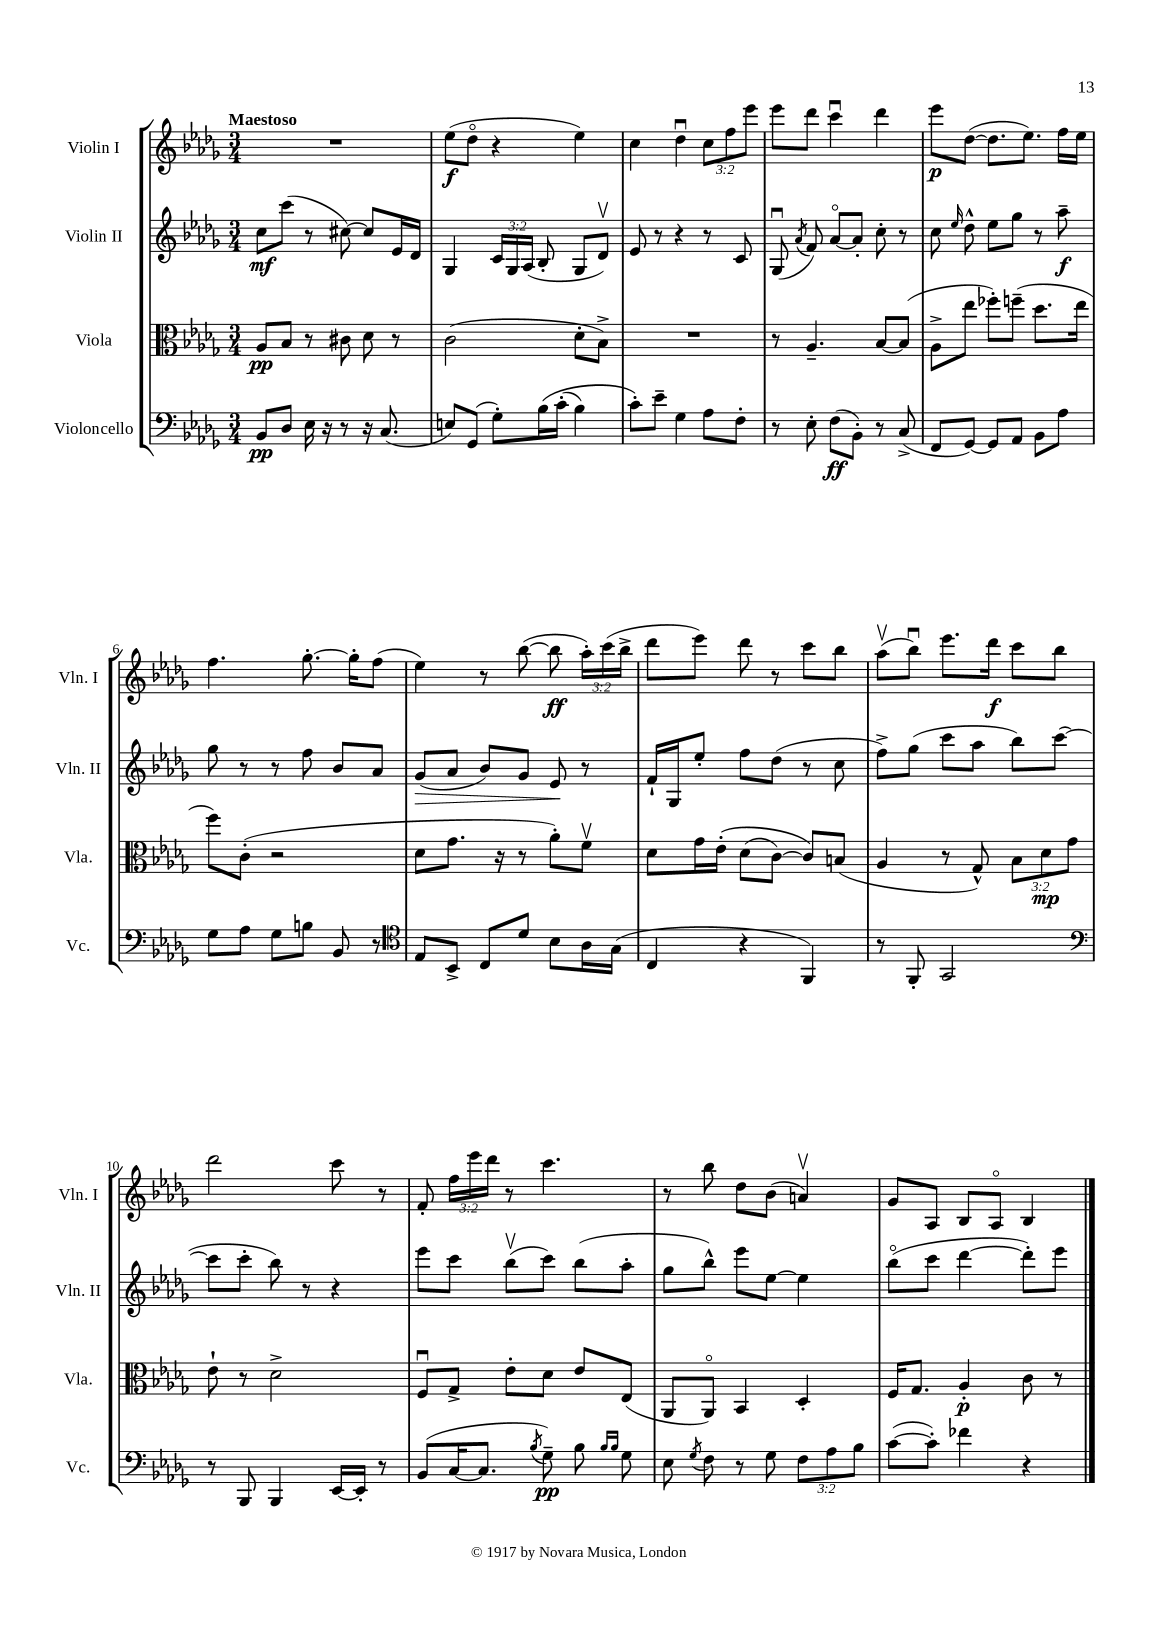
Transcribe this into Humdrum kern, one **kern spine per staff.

**kern	**dynam	**kern	**dynam	**kern	**dynam	**kern	**dynam
*part4	*part4	*part3	*part3	*part2	*part2	*part1	*part1
*staff4	*staff4	*staff3	*staff3	*staff2	*staff2	*staff1	*staff1
*I"Violoncello	*	*I"Viola	*	*I"Violin II	*	*I"Violin I	*
*I'Vc.	*	*I'Vla.	*	*I'Vln. II	*	*I'Vln. I	*
*clefF4	*	*clefC3	*	*clefG2	*	*clefG2	*
*k[b-e-a-d-g-]	*	*k[b-e-a-d-g-]	*	*k[b-e-a-d-g-]	*	*k[b-e-a-d-g-]	*
*M3/4	*	*M3/4	*	*M3/4	*	*M3/4	*
=1	=1	=1	=1	=1	=1	=1	=1
!	!	!	!	!	!	!LO:TX:a:B:t=Maestoso	!
8BB-/L	pp	8A-/L	pp	8cc\L	mf	2.r	.
8D-/J	.	8B-/J	.	(8ccc\J	.	.	.
16E-\	.	8r	.	8r	.	.	.
16r	.	.	.	.	.	.	.
8r	.	8c#X\	.	[8cc#X\)	.	.	.
16r	.	8d-\	.	8cc#/L]	.	.	.
(8.C/	.	.	.	.	.	.	.
.	.	8r	.	16e-/L	.	.	.
.	.	.	.	16d-/JJ	.	.	.
=2	=2	=2	=2	=2	=2	=2	=2
8En/L)	.	(2c\	.	4G-/	.	(8ee-\L	f
(8GG-/J	.	.	.	.	.	8dd-\J	.
8G-'\L)	.	.	.	24c/LL	.	4r	.
.	.	.	.	24G-/	.	.	.
.	.	.	.	(24A-/JJ	.	.	.
(16B-\L	.	.	.	8B-'/	.	.	.
(16c'\JJ	.	.	.	.	.	.	.
4B-\)	.	8d-'\L	.	8G-/L	.	4ee-\)	.
.	.	8B-^\J)	.	8d-v/J)	.	.	.
=3	=3	=3	=3	=3	=3	=3	=3
8c'\L)	.	2.r	.	8e-/	.	4cc\	.
8e-~\J	.	.	.	8r	.	.	.
4G-\	.	.	.	4r	.	4dd-u\	.
8A-\L	.	.	.	8r	.	12cc\L	.
.	.	.	.	.	.	12ff\	.
8F'\J	.	.	.	8c/	.	.	.
.	.	.	.	.	.	12eee-\J	.
=4	=4	=4	=4	=4	=4	=4	=4
8r	.	8r	.	(8G-u/	.	8eee-\L	.
.	.	.	.	8qa-/	.	.	.
8E-'\	.	4.A-~/	.	8f/)	.	8ddd-\J	.
(8F\L	ff	.	.	[8a-/L	.	4cccu\	.
8BB-'\J)	.	.	.	8a-'/J]	.	.	.
8r	.	[8B-/L	.	8cc'\	.	4ddd-\	.
(8C^/	.	(8B-/J]	.	8r	.	.	.
=5	=5	=5	=5	=5	=5	=5	=5
8FF/L	.	8A-^\L	.	8cc\	.	8eee-\L	p
.	.	.	.	16qqee-/	.	.	.
[8GG-/J)	.	8ee-\J	.	8dd-^^\	.	([8dd-\J	.
8GG-/L]	.	8ff-X'\L)	.	8ee-\L	.	8.dd-\L]	.
8AA-/J	.	(8ffn~\J	.	8gg-\J	.	.	.
.	.	.	.	.	.	8.ee-\J)	.
8BB-\L	.	8.dd-\L	.	8r	.	.	.
8A-\J	.	.	.	8aa-~\	f	16ff\LL	.
.	.	16ee-\Jk	.	.	.	16ee-\JJ	.
!!LO:LB:g=z
=6	=6	=6	=6	=6	=6	=6	=6
8G-\L	.	8ff\L)	.	8gg-\	.	4.ff\	.
8A-\J	.	(8c'\J	.	8r	.	.	.
8G-\L	.	2r	.	8r	.	.	.
8Bn\J	.	.	.	8ff\	.	[8.gg-'\	.
8BB-/	.	.	.	8b-/L	.	.	.
.	.	.	.	.	.	16gg-'\KL]	.
8r	.	.	.	8a-/J	.	(8ff\J	.
=7	=7	=7	=7	=7	=7	=7	=7
*clefC4	*	*	*	*	*	*	*
!	!	!	!	!	!LO:HP:b	!	!
8E-/L	.	8d-\L	.	(8g-/L	>	4ee-\)	.
8BB-^/J	.	8.g-\J	.	8a-/J	.	.	.
8C/L	.	.	.	8b-/L)	.	8r	.
.	.	16r	.	.	.	.	.
8d-/J	.	8r	.	8g-/J	.	([8bb-\	.
8B-\L	.	8a-'\L)	.	8e-/	.	8bb-\]	ff
16A-\L	.	8fv\J	.	8r	]	24aa-'\LL)	.
.	.	.	.	.	.	(24ccc\	.
(16G-\JJ	.	.	.	.	.	.	.
.	.	.	.	.	.	24bb-^\JJ	.
=8	=8	=8	=8	=8	=8	=8	=8
4C/	.	8d-\L	.	16f`/LL	.	8ddd-\L	.
.	.	.	.	16G-/J	.	.	.
.	.	16g-\L	.	8ee-'/J	.	8eee-\J)	.
.	.	(16e-'\JJ	.	.	.	.	.
4r	.	(8d-\L	.	8ff\L	.	8ddd-\	.
.	.	[8c\J)	.	(8dd-\J	.	8r	.
4FF/)	.	8c/L])	.	8r	.	8ccc\L	.
.	.	(8Bn/J	.	8cc\	.	8bb-\J	.
=9	=9	=9	=9	=9	=9	=9	=9
8r	.	4A-/	.	8ff^\L)	.	(8aa-v\L	.
8FF'/	.	.	.	(8gg-\J	.	8bb-u\J)	.
2GG-/	.	8r	.	8ccc\L	.	8.eee-\L	.
.	.	8G-^^/)	.	8aa-\J	.	.	.
.	.	.	.	.	.	16ddd-\Jk	f
.	.	12B-\L	.	8bb-\L)	.	8ccc\L	.
.	.	12d-\	mp	.	.	.	.
.	.	.	.	([8ccc\J	.	8bb-\J	.
.	.	12g-\J	.	.	.	.	.
!!LO:LB:g=z
=10	=10	=10	=10	=10	=10	=10	=10
*clefF4	*	*	*	*	*	*	*
8r	.	8e-`\	.	8ccc\L]	.	2ddd-\	.
8BBB-/	.	8r	.	8ccc'\J	.	.	.
4BBB-/	.	2d-^\	.	8bb-\)	.	.	.
.	.	.	.	8r	.	.	.
[16EE-/LL	.	.	.	4r	.	8ccc\	.
16EE-'/JJ]	.	.	.	.	.	.	.
8r	.	.	.	.	.	8r	.
=11	=11	=11	=11	=11	=11	=11	=11
(8BB-/L	.	8Fu/L	.	8eee-\L	.	8f'/	.
[16C/K	.	8G-^/J	.	8ccc\J	.	24ff\LL	.
.	.	.	.	.	.	24eee-\	.
8.C/J]	.	.	.	.	.	.	.
.	.	.	.	.	.	24ddd-\JJ	.
.	.	8e-'\L	.	(8bb-v\L	.	8r	.
8qB-/	.	.	.	.	.	.	.
8G-~\)	pp	8d-\J	.	8ccc\J)	.	4.ccc\	.
8B-\	.	8e-/L	.	(8bb-\L	.	.	.
16qqB-/LL	.	.	.	.	.	.	.
16qqB-/JJ	.	.	.	.	.	.	.
8G-\	.	(8E-/J	.	8aa-'\J	.	.	.
=12	=12	=12	=12	=12	=12	=12	=12
8E-\	.	8AA-/L	.	8gg-\L	.	8r	.
8qG-/	.	.	.	.	.	.	.
8F\	.	8AA-/J)	.	8bb-^^\J)	.	8bb-\	.
8r	.	4BB-/	.	8eee-\L	.	8dd-\L	.
8G-\	.	.	.	[8ee-\J	.	(8b-\J	.
12F\L	.	4D-'/	.	4ee-\]	.	4anv/)	.
12A-\	.	.	.	.	.	.	.
12B-\J	.	.	.	.	.	.	.
=13	=13	=13	=13	=13	=13	=13	=13
([8c\L	.	16F/KL	.	(8bb-\L	.	8g-/L	.
.	.	8.G-/J	.	.	.	.	.
8c'\J])	.	.	.	8ccc\J	.	8A-/J	.
4f-X\	.	4A-'/	p	[4ddd-\	.	8B-/L	.
.	.	.	.	.	.	8A-/J	.
4r	.	8c\	.	8ddd-'\L])	.	4B-/	.
.	.	8r	.	8eee-\J	.	.	.
==	==	==	==	==	==	==	==
*-	*-	*-	*-	*-	*-	*-	*-
